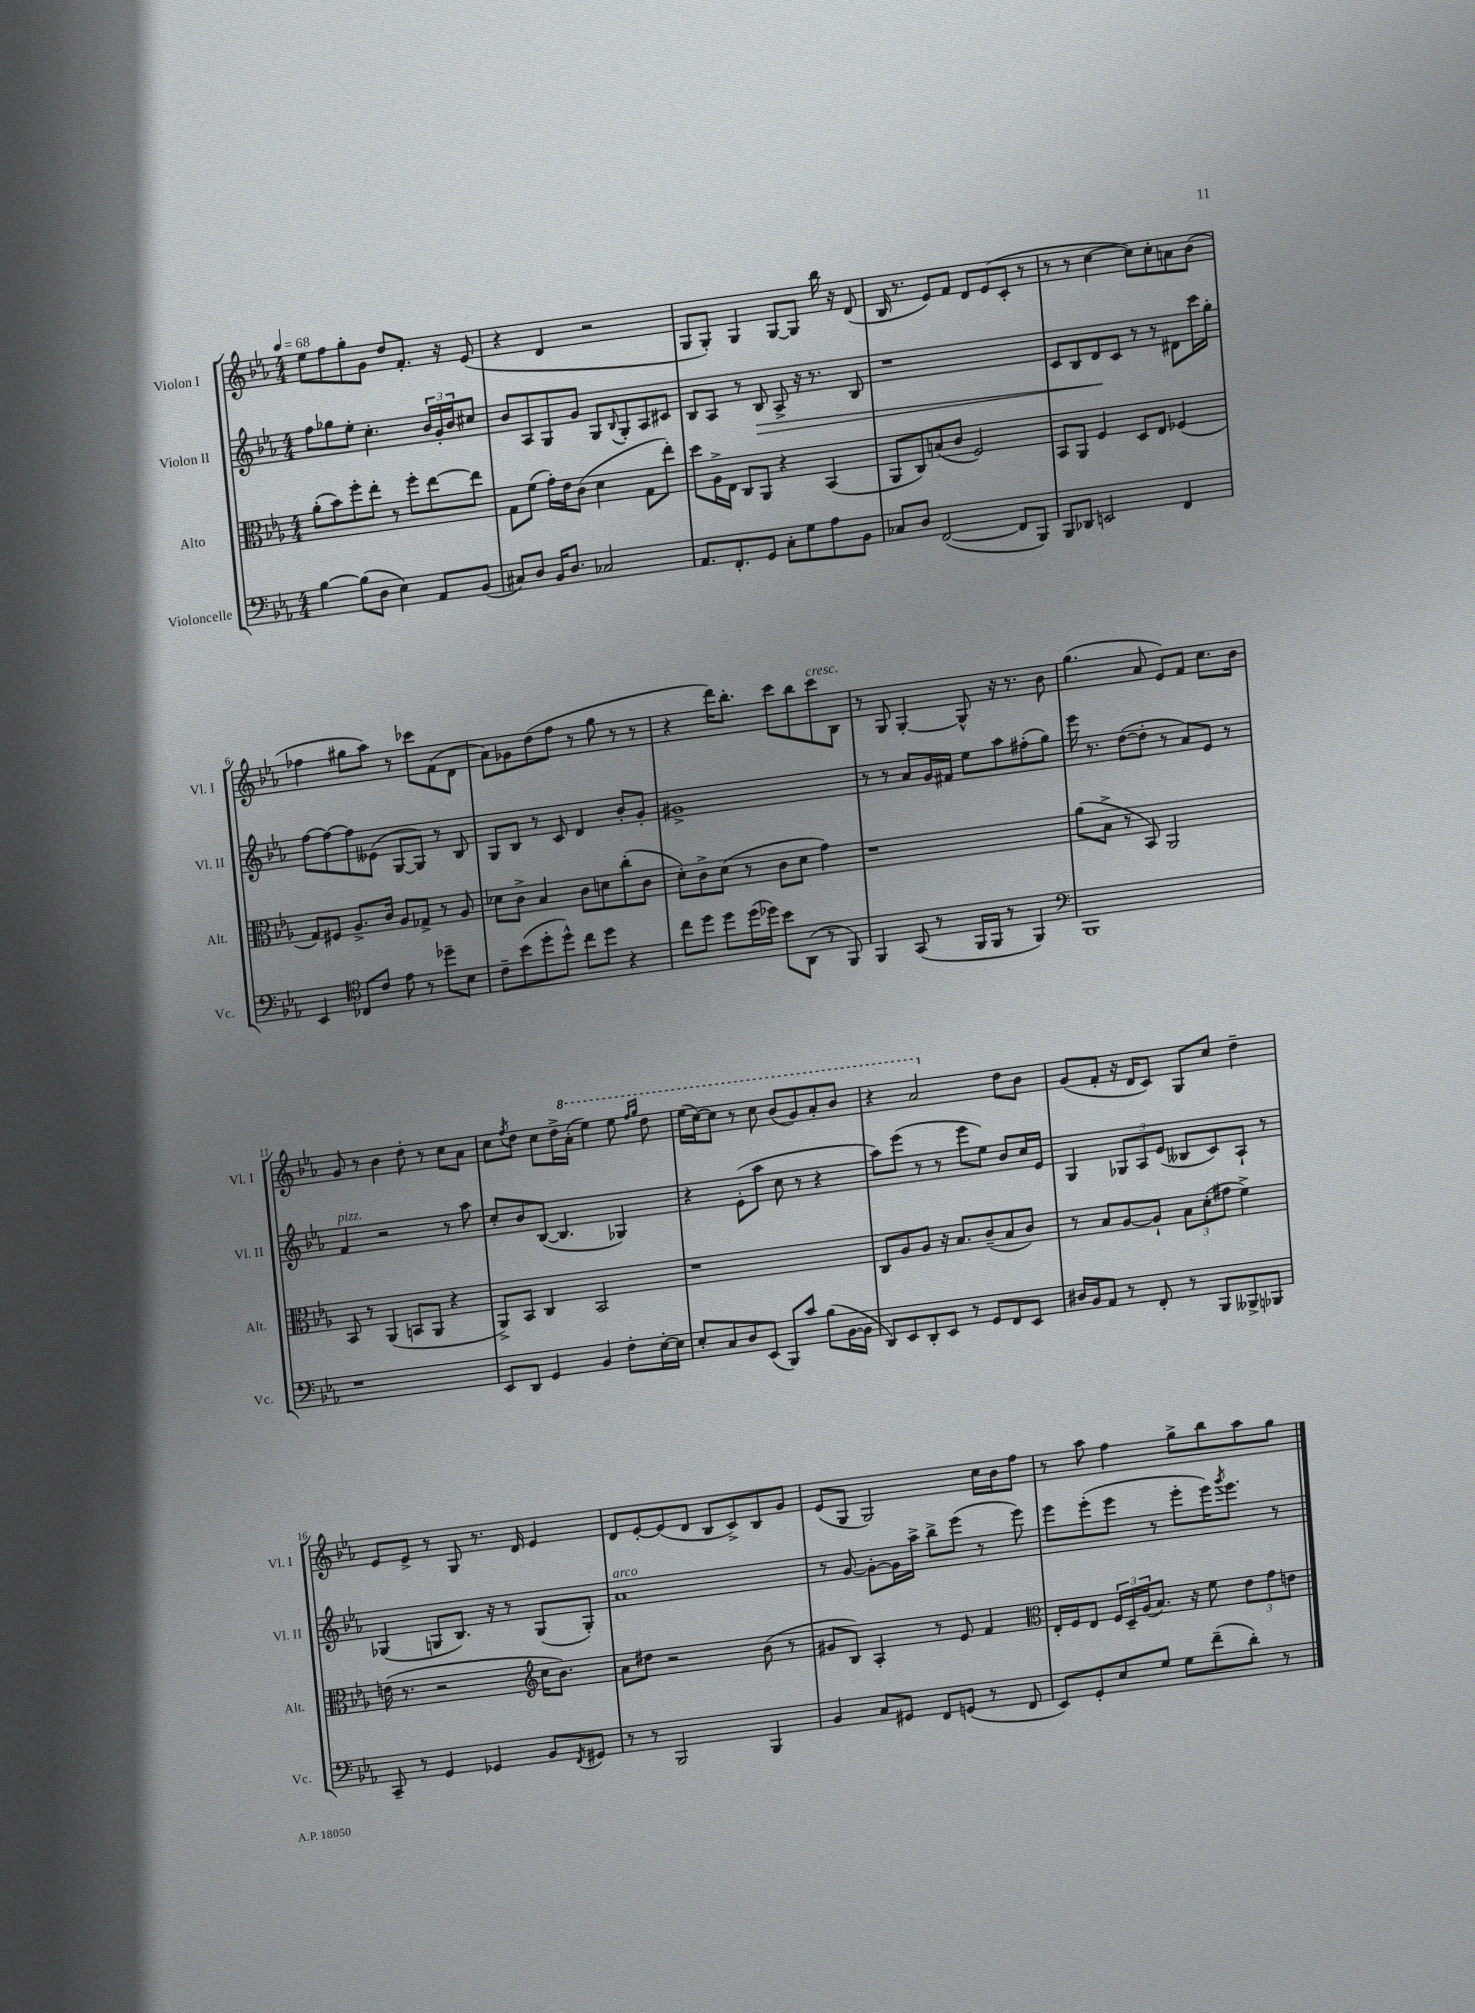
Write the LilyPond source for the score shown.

<<
\new StaffGroup <<
\new Staff = "s0" \with { instrumentName = "Violon I" shortInstrumentName = "Vl. I" } {
    \clef treble \key ees \major \numericTimeSignature \time 4/4 \tempo 4 = 68
    ees''8 f''8 g''8-. g'8 d''8 f'8.-. r16 ees'8( |
    r4 d'4 r2 |
    g8 g8-.) g4 g8~ g8 bes''16 r16 d'8( |
    bes16 r8. ees'8) f'8 d'8 ees'8( c'8-. r8 |
    r8 r8 c''4~ c''8) c''8-. a'8 bes'8( |
    fes''4 gis''8 aes''8) r8 ces'''8 f'8( d'8 |
    aes'8) ges'8 d''8( f''8 r8 g''8 r8 r8 |
    r4 d'''16) bes''8.-. c'''8 bes''8 c'''8^\markup { \italic "cresc." } bes8 |
    r8 g8 g4~-. g8-^ r16 r8. bes'8 |
    g''4.( aes'8 ees'8) f'8 c''8. bes'16 |
    g'8 r8 bes'4 d''8-. r8 c''8 aes'8 |
    c''8 \acciaccatura { f''8 } d''8 c''8 d''16-> \ottava #1 aes''16-.( ees'''4) ees'''8 \grace { f'''16 g'''16 } d'''8 |
    ees'''16( c'''16~) c'''8 r8 c'''8 bes''8( g''8) aes''8-. bes''8 |
    r4 aes''2 \ottava #0 d''8 bes'8 |
    g'8( f'8-. r16 d'16 c'8) g8 c''8 d''4-- |
    ees'8 ees'8-> r8 g8 r8. d'16 ees'4 |
    d'8 ees'8~-. ees'8( d'8 bes8 c'8->) bes8 g'8 |
    ees'8( g8 g2) c''16 bes'16 f''8 |
    r8 aes''8 f''4 g''8-> bes''8 aes''8 g''8 \bar "|." |
}
\new Staff = "s1" \with { instrumentName = "Violon II" shortInstrumentName = "Vl. II" } {
    \clef treble \key ees \major \numericTimeSignature \time 4/4
    f''8 ges''8 ees''8-. c''4.-. \tuplet 3/2 { bes'16 g'16-. bes'16 } cis''8 |
    bes'8 aes8 g8 g'8 g8 \appoggiatura { bes8 } g8-. aes8 cis'8 |
    bes8 aes8 r8 bes8\> aes8-> r16 r8. bes8 |
    r1 |
    c'8 bes8 d'8\! c'8 r8 r8 dis'8 c'''16 g''16-. |
    f''8~ f''8~ f''8 eeses'8( g8~ g8) r8 bes8 |
    g8 bes8 r8 c'8 d'4 bes'8-. g'8-. |
    gis'1-> |
    r8 r8 aes'8 g'16 fis'16 ees''8 aes''8 fis''8-.( g''8) |
    ees'''16 r8. d''8~( d''8-. r8 aes'8) ees'8 r8 |
    f'4^\markup { \italic "pizz." } r2 r8 aes''8 |
    c''8-. bes'8 bes8~( bes4. ges4) |
    r4 ees'8-.( aes''8 c''8 r8 r4 |
    aes''8) ees'''8( r8 r8 ees'''8 ees''8) bes'8 c''16 ees'16 |
    g4 \tuplet 3/2 { ges8 aes8 ees'8( } beses8 c'8) aes8-! r8 |
    ges4( g8 bes8.) r16 r8 g8( g8-.) |
    aes'1^\markup { \italic "arco" } |
    r8 g'8~ g'8~-. g'16 aes''16-> bes''8-> ees'''8( r8 ees'''8) |
    ees'''8 ees'''8-.( ees'''8 r8 ees'''8-. ees'''16) \acciaccatura { g'''8 } ees'''8. r8 \bar "|." |
}
\new Staff = "s2" \with { instrumentName = "Alto" shortInstrumentName = "Alt." } {
    \clef alto \key ees \major \numericTimeSignature \time 4/4
    aes'8-.( bes'8) f''8-. ees''8-. r8 f''8-. ees''8~ ees''8 |
    g8 f'8( g'16-.) ees'16 c'8( d'4 g8 ees''8-.) |
    d''8 aes16-> ees16 c8 aes,8 r4 bes,4( |
    aes,8 c8) b8( c'8 f2) |
    bes,8 aes,8 f4 d8 ees8 fes4( |
    g8) fis8 aes8.-> c'16 aes8 ges8-> r8 aes8 |
    des'8 c'8-> bes4 c'8 d'8 c''8-.( c'8 |
    d'8-.) c'8-> d'8( r8 c'8 d'8 g'4) |
    r1 |
    aes'8( bes8-> r8 bes,8) aes,2 |
    bes,8 r8 aes,4( b,8 aes,8 r4 |
    aes,8->) bes,8 c4 bes,2 |
    r1 |
    c8 aes8 aes8 r16 bes8. c'8--( bes8 c'8) |
    r8 bes8 aes8~ aes8-! \tuplet 3/2 { bes8 d'8-.( gis'8 } f'4->) |
    e'16( r8. r2 \clef treble c''16 bes'8.) |
    aes'8 dis''8 r2 bes'8( r8 |
    gis'8 bes8) aes4-. r8 ees'8 f'4 |
    \clef alto ees16-. f16 ees8 \tuplet 3/2 { f16 d16-- aes16( } bes8.) r16 f'8 \tuplet 3/2 { ees'8 g'8 e'8 } \bar "|." |
}
\new Staff = "s3" \with { instrumentName = "Violoncelle" shortInstrumentName = "Vc." } {
    \clef bass \key ees \major \numericTimeSignature \time 4/4
    bes4~ bes8( d8 ees4) aes,8 bes,8( |
    cis8) d8 bes,16 d8. ces2 |
    aes,8. f,8.-. g,8 c8-. g8 aes8 bes,8 |
    ces8 d8 f,2~( f,8 bes,,8) |
    bes,,8 des,8 e,2 f,4 |
    ees,4 \clef tenor ces8 c'8 ees'8 r8 des''8-- bes8 |
    c'8-- bes'8( d''8-. d''8-^) c''8 d''8 r4 |
    c''8 d''8 d''8 d''16( des''16) bes'8 aes,8( r8 f,8) |
    f,4 g,8( r8 f,16 f,16 r8 f,4) |
    \clef bass bes,,1 |
    r1 |
    ees,8 d,8 g,4 bes,4 f8-. ees16~-. ees16 |
    ees8-. c8 d8 ees,8( bes,,8) c'8 bes8( bes,16~ bes,16 |
    d,8) ees,8 d,8-. ees,8 r8 g,8 f,8 ees,8 |
    dis16 bes,16 aes,8 r8 f,8-. r8 bes,,8 beses,,8-> bes,,8 |
    c,8-- r8 g,4 ges,4 bes,8 \acciaccatura { f,8 } gis,8 |
    r8 r8 bes,,2 bes,,4 |
    bes,4 c8 gis,8 f,8 g,8( r8 f,8 |
    ees,8) g,8-. ees8 g8 g8 f'8--( d'8-.) r8 \bar "|." |
}
>>
>>
